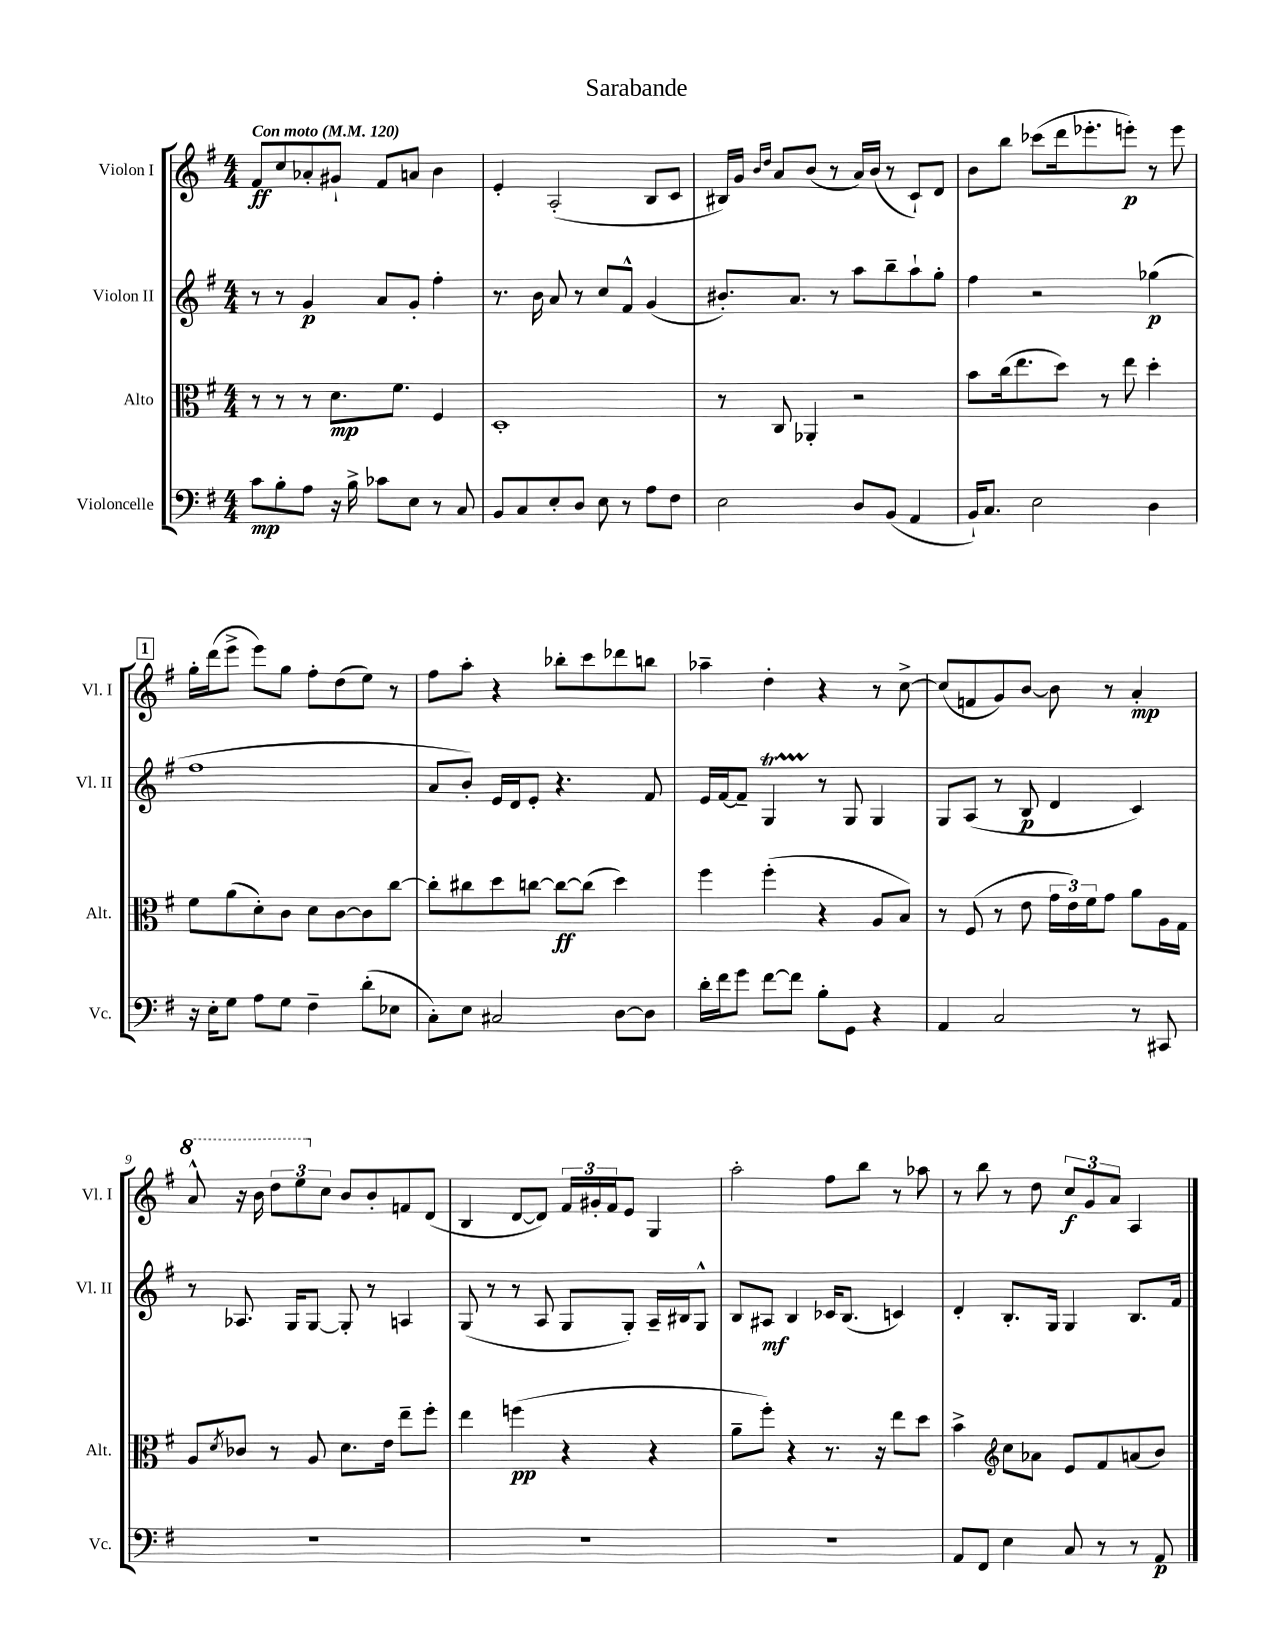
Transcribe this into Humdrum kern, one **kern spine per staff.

**kern	**kern	**kern	**kern
*staff4	*staff3	*staff2	*staff1
*clefF4	*clefC3	*clefG2	*clefG2
*k[f#]	*k[f#]	*k[f#]	*k[f#]
*M4/4	*M4/4	*M4/4	*M4/4
*MM120	*MM120	*MM120	*MM120
8c	8r	8r	8f#
8B'	8r	8r	8cc
8A	8r	4g	8a-'
16r	8.d	.	8g#`
16B^	.	.	.
8c-	.	8a	8f#
.	8.f#	.	.
8E	.	8g'	8a
8r	4F#	4ff#'	4b
8C	.	.	.
=	=	=	=
8BB	1D'	8.r	4e'
8C	.	.	.
.	.	16b	.
8E'	.	8a	(2A'
8D	.	8r	.
8E	.	8cc	.
8r	.	8f#^^	.
8A	.	(4g	8B
8F#	.	.	8c
=	=	=	=
2E	8r	8.b#')	16B#)
.	.	.	16g
.	.	.	16qqb
.	.	.	16qqdd
.	8C	.	8a
.	.	8.a	.
.	4AA-'	.	(8b
.	.	8r	8r
8D	2r	8aa	16a)
.	.	.	(16b
(8BB	.	8bb~	8r
4AA	.	8aa`	8c`)
.	.	8gg'	8d
=	=	=	=
16BB`)	8b	4ff#	8b
8.C	.	.	.
.	(16cc	.	8bb
.	8.ee	.	.
2E	.	2r	(8ccc-
.	8dd)	.	16ddd
.	.	.	8.eee-'
.	8r	.	.
.	8ee	.	8eee')
4D	4dd'	(4gg-	8r
.	.	.	8eee
=	=	=	=
16r	8f#	1ff#	16gg'
16E'	.	.	(16ddd
8G	(8a	.	8eee^
8A	8d')	.	8eee)
8G	8c	.	8gg
4F#~	8d	.	8ff#'
.	[8c	.	(8dd
(8d'	8c]	.	8ee)
8E-	[8cc	.	8r
=	=	=	=
8C')	8cc']	8a	8ff#
8E	8cc#	8b')	8aa'
2C#	8dd	16e	4r
.	.	16d	.
.	[8cc	8e'	.
.	8cc_	4.r	8bb-'
.	(8cc]	.	8ccc
[8D	4dd)	.	8ddd-
8D]	.	8f#	8bb
=	=	=	=
16d'	4ff#	16e	4aa-~
16f#	.	[16f#	.
8g	.	8f#~]	.
[8f#	(4ff#'	4G	4dd'
8f#]	.	.	.
8B'	4r	8r	4r
8GG	.	8G	.
4r	8A	4G	8r
.	8B)	.	[8cc^
=	=	=	=
4AA	8r	8G	(8cc]
.	(8F#	(8A	8f
2C	8r	8r	8g)
.	8e	8B	[8b
.	24g	4d	8b]
.	24e)	.	.
.	24f#	.	.
.	8g	.	8r
8r	8a	4c)	4a'
8CC#	16A	.	.
.	16G	.	.
=	=	=	=
1r	8A	8r	8aa^^
.	8qd	.	.
.	8c-	8.A-	16r
.	.	.	16bb
.	8r	.	12ddd
.	.	16G	.
.	.	.	12eee
.	8A	[8G	.
.	.	.	12cc
.	8.d	8G']	8b
.	.	8r	8b'
.	16e	.	.
.	8ee~	4A	8f
.	8ff#'	.	(8d
=	=	=	=
1r	4ee	(8G	4B
.	.	8r	.
.	(4ff	8r	[8d
.	.	8A	8d])
.	4r	8G	24f#
.	.	.	24g#'
.	.	.	24f#
.	.	8G')	8e
.	4r	16A~	4G
.	.	16B#	.
.	.	8G^^	.
=	=	=	=
1r	8a~	8B	2aa'
.	8ff#')	8A#	.
.	4r	4B	.
.	8.r	16c-	8ff#
.	.	(8.B	.
.	.	.	8bb
.	16r	.	.
.	8ee	4c)	8r
.	8dd	.	8aa-
=	=	=	=
8AA	4b^	4d'	8r
8FF#	.	.	8bb
*	*clefG2	*	*
4E	8cc	8.B'	8r
.	8a-	.	8dd
.	.	16G	.
8C	8e	4G	12cc
.	.	.	12g
8r	8f#	.	.
.	.	.	12a
8r	(8a	8.B	4A
8AA	8b)	.	.
.	.	16f#	.
==	==	==	==
*-	*-	*-	*-
